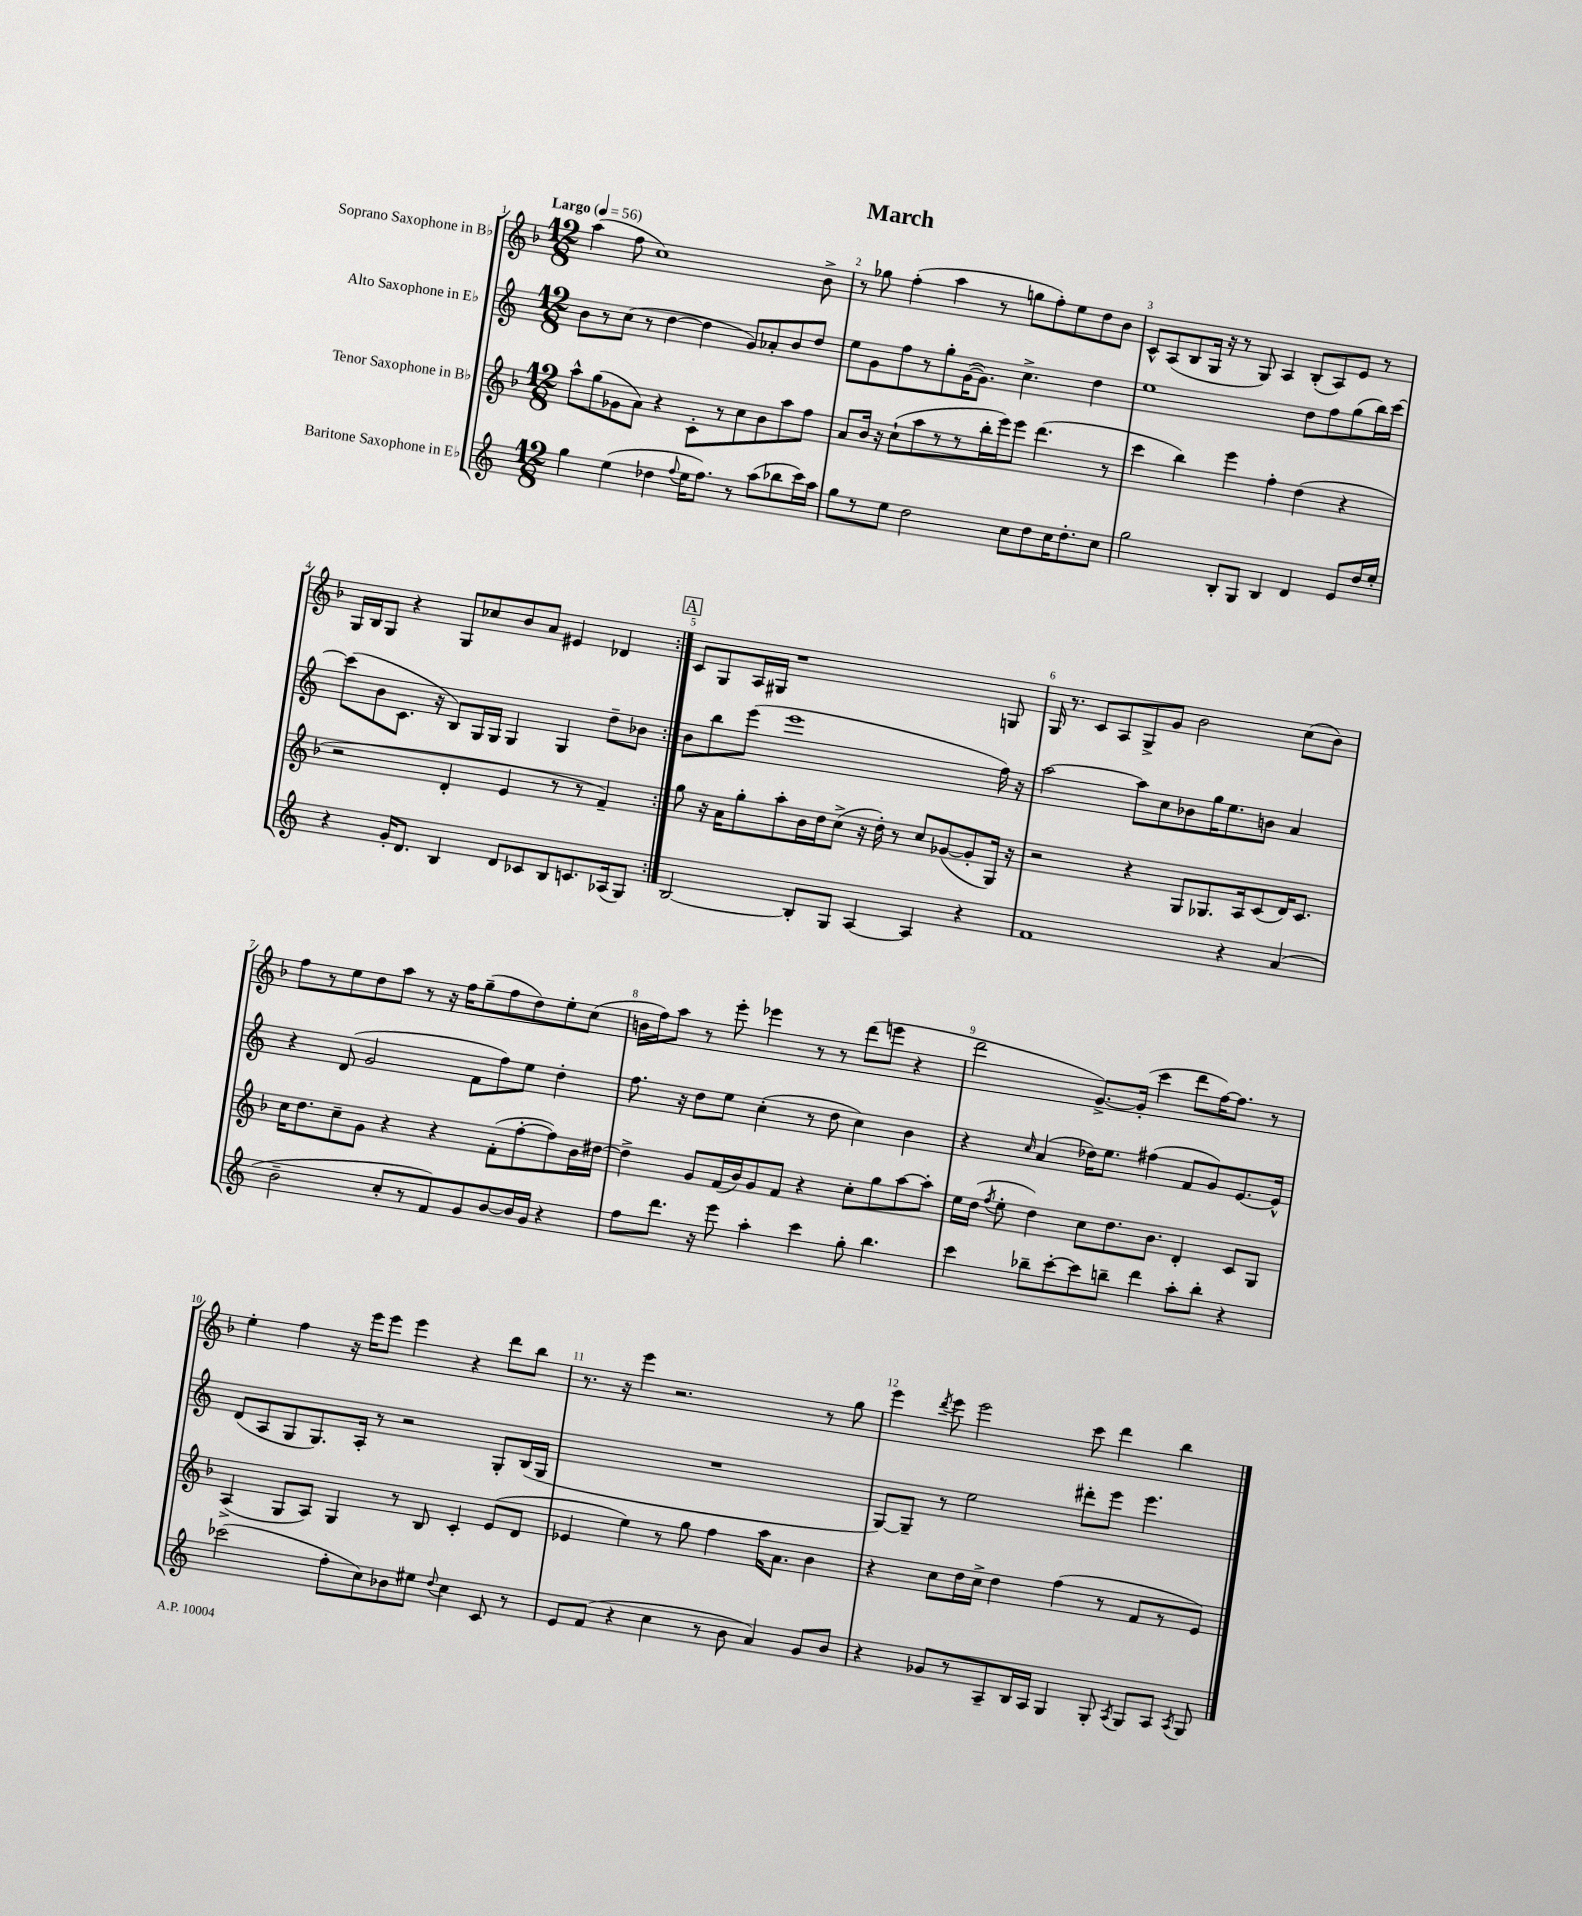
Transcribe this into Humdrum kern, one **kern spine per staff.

**kern	**kern	**kern	**kern
*staff4	*staff3	*staff2	*staff1
*clefG2	*clefG2	*clefG2	*clefG2
*k[]	*k[b-]	*k[]	*k[b-]
*M12/8	*M12/8	*M12/8	*M12/8
*MM56	*MM56	*MM56	*MM56
4gg	8aa^^	8b	(4aa
.	(8gg	8r	.
(4ee	8g-	(8cc	8ff
.	8a)	8r	1cc)
4dd-	4r	[4dd	.
8qqff	.	.	.
16ee	8c'	4dd]	.
8.ff)	.	.	.
.	8r	.	.
8r	8cc	8g)	.
(8aa	8b-	8a-'	.
8bb-	8aa	8b	.
16ccc)	8ff	8dd	8b-^
16aa	.	.	.
=	=	=	=
8gg	8a	8ee	8r
8r	16b-	8g	8gg-
.	16r	.	.
8ee	(8cc`	8ff	(4ff'
2dd	8aa	8r	.
.	8r	8gg'	4aa
.	8r	([16g	.
.	.	8.g])	.
.	16bb-'	.	8r
.	16eee)	.	.
8cc	8eee	4.cc^	8gg
8dd	(4.ddd	.	8ff')
16cc	.	.	8ee
8.dd'	.	.	.
.	.	4dd	8dd
8cc	8r	.	8b-
=	=	=	=
2gg	4ccc	1ee	8c^^
.	.	.	(8A
.	4bb-)	.	8B-
.	.	.	16G
.	.	.	16r
8B'	4eee	.	8r
8G	.	.	8G)
4B	4ff'	.	4A
4d	(4dd	8dd	(8B-'
.	.	8ff	8A)
8e	4r	(8gg	8e
16dd	.	16bb)	8r
16ee'	.	[16ccc	.
=	=	=	=
4r	2r	(8ccc]	16G
.	.	.	16B-
.	.	8b	8G
16g'	.	8.c	4r
8.d	.	.	.
.	.	16r	.
4B	4d'	8B)	8G
.	.	16G	8cc-
.	.	16G	.
8d	4e	4G	8b-
8c-	.	.	8a
8B	8r	4G	4e#
8.c	8r	.	.
.	4f~)	8dd~	4d-
(16A-	.	.	.
8G)	.	8b-	.
=:|!	=:|!	=:|!	=:|!
[2B	8gg	8b	8c
.	16r	8bb	8G
.	16a	.	.
.	8gg'	(8eee	16A
.	.	.	16G#
.	8aa'	1eee	1r
8B']	16b-	.	.
.	16dd	.	.
8G	(8cc^	.	.
[4A	16r	.	.
.	16dd')	.	.
.	8r	.	.
4A]	8cc	.	.
.	([8g-	.	.
4r	8g-']	.	.
.	16G)	16ff)	8G
.	16r	16r	.
=	=	=	=
1f	2r	[2aa	16G
.	.	.	8.r
.	.	.	8c
.	.	.	8A
.	4r	8aa]	8G^
.	.	8cc	8g
.	8G	8b-	2b-
.	8.G-	16gg	.
.	.	8.ee	.
4r	.	.	.
.	16A	.	.
.	(8c	8b	.
(4a	16d)	4a	(8cc
.	8.c	.	.
.	.	.	8b-)
=	=	=	=
2b~	16cc	4r	8ff
.	8.dd	.	.
.	.	.	8r
.	8cc~	(8d	8ee
.	8g	2g	8dd
8cc'	4r	.	8aa
8r	.	.	8r
8f)	4r	.	16r
.	.	.	16ff
8g	.	8f	(8gg~
[8b	(8f'	8ff)	8ff
16b]	[8ff'	8ee	8dd)
16g	.	.	.
4r	8ff])	4dd'	8ee'
.	16b-	.	(8cc
.	[16dd#	.	.
=	=	=	=
8ff	4dd#^]	8.ff	16b
.	.	.	16ff)
8.ddd	.	.	8aa
.	.	16r	.
.	8g	8dd	8r
16r	.	.	.
8eee	(16f	8ee	8eee'
.	16b-)	.	.
4aa'	8g	(4cc'	4eee-
.	8f	.	.
4ccc	4r	8r	8r
.	.	8dd	8r
8gg'	8cc'	4cc)	(8ddd
4.bb	8gg	.	8eee
.	[8aa	4b	4r
.	8aa']	.	.
=	=	=	=
4ccc	16ee	4r	2ddd
.	(16dd	.	.
.	8qff	.	.
.	8ee'	.	.
.	.	16qqcc	.
8bb-~	4dd)	(4a	.
[8ccc'	.	.	.
8ccc]	8cc	16dd-)	[8.g^)
.	.	8.ee	.
8bb~	8.dd	.	.
.	.	.	(16g']
4ddd	.	(4ff#	4ccc
.	8.b-	.	.
8aa'	4d'	8f	8ddd
8bb'	.	8g)	[16ff)
.	.	.	8.ff]
4r	8c	[8.e	.
.	8G	.	8r
.	.	16e^^]	.
=	=	=	=
(2ccc-	(4A^	(8d	4ee'
.	.	8A	.
.	8G	8G	4ff
.	8A)	8.G)	.
8ff'	4G	.	16r
.	.	16A'	16eee
8cc)	.	8r	8eee
8b-	8r	2r	4eee
8ee#	8B-	.	.
8qqdd	.	.	.
4cc	4c'	.	4r
8c	(8e	8G'	8ddd
8r	8d	(16B	8bb-
.	.	16G	.
=	=	=	=
8e	4e-	1.r	8.r
(8f	.	.	.
.	.	.	16r
4r	4ee)	.	4eee
4cc	8r	.	2.r
.	8gg	.	.
8r	4ff	.	.
8b	.	.	.
4a)	16aa	.	.
.	8.a	.	.
8g	4b-	.	8r
8b	.	.	8gg
=	=	=	=
4r	4r	[8G)	4eee
.	.	8G~]	.
.	.	.	8qddd
8g-	8cc	8r	8eee
8r	16dd	2ee	2eee
.	16cc^	.	.
8A~	4dd	.	.
16B	.	.	.
16A	.	.	.
4G	(4ff	.	.
.	.	8ddd#'	8ccc
8G'	8r	8eee	4ddd
8qA	.	.	.
8G	8f	4.eee	.
8A	8r	.	4bb-
8qA	.	.	.
8G	8e)	.	.
==	==	==	==
*-	*-	*-	*-
